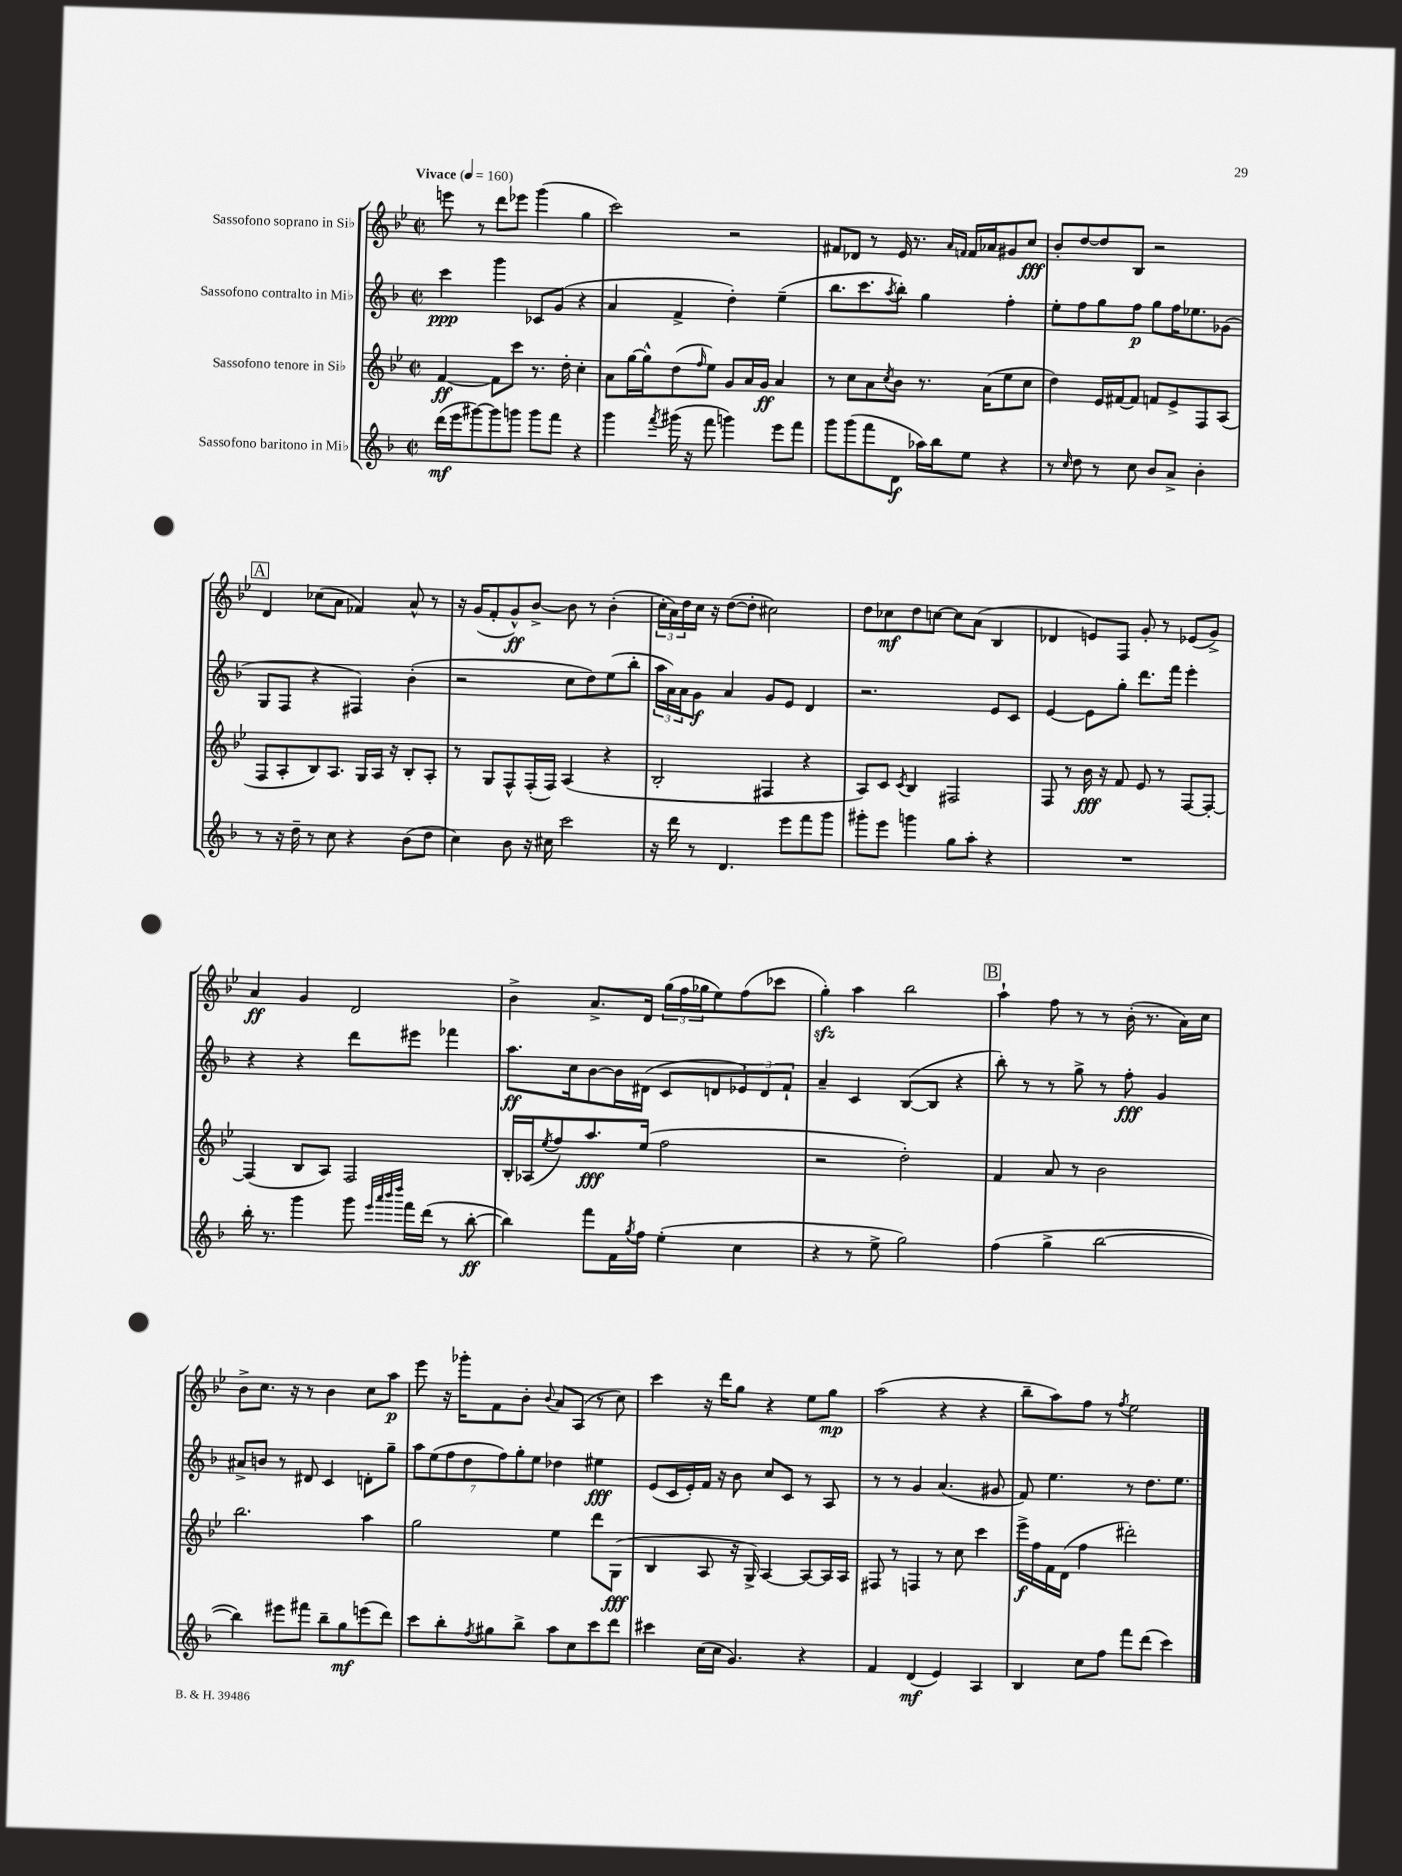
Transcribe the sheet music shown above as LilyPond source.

<<
\new StaffGroup <<
\new Staff = "s0" \with { instrumentName = "Sassofono soprano in Sib" } {
    \clef treble \key bes \major \defaultTimeSignature \time 2/2 \tempo "Vivace" 4 = 160
    e'''8 r8 d'''8 ees'''8 g'''4( g''4 |
    c'''2) r2 |
    fis'8 des'8 r8 ees'16 r8. \grace { a'16 f'16 } f'16 aes'16 gis'8 c''8\fff |
    bes'8-. d''8~ d''8 bes8 r2 |
    \mark \markup { \box "A" } d'4 ces''8( a'8 fes'4) a'8-^ r8 |
    r16 g'16( f'8-. g'8-^\ff) bes'8~-> bes'8 r8 bes'4-.( |
    \tuplet 3/2 { c''16-. a'16) d''16 } c''16 r16 d''8~( d''8-. cis''2) |
    d''8 ces''8\mf d''8 c''8~ c''8 a'8( bes4 |
    des'4 e'8) f8 g'8-. r8 ees'8( g'8->) |
    a'4\ff g'4 d'2 |
    bes'4-> a'8.-> d'16 \tuplet 3/2 { g''16( f''16 ges''16 } ees''8) f''8( ces'''8 |
    g''4-.\sfz) a''4 bes''2 |
    \mark \markup { \box "B" } a''4-! f''8 r8 r8 bes'16-.( r8. a'16) c''16 |
    bes'8-> c''8. r16 r8 bes'4 c''8 a''8\p |
    ees'''8 r16 ges'''16-. f'8 bes'8-. \appoggiatura { bes'8 } a'8 a8( r8 c''8) |
    c'''4 r16 d'''16 g''8 r4 ees''8 g''8\mp |
    a''2( r4 r4 |
    bes''8-- a''8) f''8 r8 \acciaccatura { f''8 } ees''2 \bar "|." |
}
\new Staff = "s1" \with { instrumentName = "Sassofono contralto in Mib" } {
    \clef treble \key f \major \defaultTimeSignature \time 2/2
    c'''4\ppp g'''4 ces'8 g'8( r4 |
    a'4 f'4-> d''4-.) e''4--( |
    bes''8. c'''8. \acciaccatura { a''8 } bes''8-.) g''4 f''4-. |
    e''8-. f''8 g''8 f''8\p g''8 f''16 ees''8. ges'8( |
    \mark \markup { \box "A" } g8 f8 r4 fis4) bes'4-.( |
    r2 c''8 d''8) e''8( bes''8-. |
    \tuplet 3/2 { a''16 a'16) a'16 } g'8\f a'4 g'8 e'8 d'4 |
    r2. e'8 c'8 |
    e'4~ e'8 g''8-. d'''8. f'''16 e'''4-. |
    r4 r4 d'''8 eis'''8 fes'''4 |
    a''8.\ff c''16 bes'8~ bes'16 dis'16( c'8 d'8 \tuplet 3/2 { ees'8) d'8 f'8-! } |
    a'4-- c'4 bes8~( bes8 r4 |
    \mark \markup { \box "B" } bes''8-.) r8 r8 g''8-> r8 f''8-.\fff g'4 |
    ais'8-> b'8 r8 dis'8 c'4 d'8-. g''8-- |
    \tuplet 7/4 { a''8 e''8( f''8 d''8 f''8) g''8-. e''8 } des''4 eis''4\fff |
    e'8( c'16 e'16-.) f'16 r16 bes'8 c''8 c'8 r8 a8 |
    r8 r8 g'4 a'4.( gis'8 |
    f'8) e''4. r8 d''8. e''8. \bar "|." |
}
\new Staff = "s2" \with { instrumentName = "Sassofono tenore in Sib" } {
    \clef treble \key bes \major \defaultTimeSignature \time 2/2
    f'4~\ff f'8 c'''8 r8. d''16-. c''4-. |
    a'8 g''16~ g''16-^ d''8( \grace { f''16 } ees''8) g'8 a'16 g'16\ff a'4 |
    r8 c''8 a'8 \acciaccatura { c''8 } bes'8 r8. a'16( ees''8 c''8 |
    d''4) ees'16 fis'16~ fis'8 f'8 ees'8-> f8 a8( |
    \mark \markup { \box "A" } f8 a8-. bes8) a8. g16 a16 r16 bes8-. a8-. |
    r8 g8 f8-^ f16-.( f16) a4( r4 |
    bes2-. fis4 r4 |
    a8) c'8 \acciaccatura { c'8 } bes4 fis2 |
    f8 r8 bes'16\fff r16 f'8 ees'8 r8 f8~ f8~-. |
    f4( bes8 a8) f2 |
    bes16-. aes16( \acciaccatura { ees''8 } f''8) a''8.\fff ees''16( f''2 |
    r2 d''2-.) |
    \mark \markup { \box "B" } f'4 a'8 r8 bes'2 |
    bes''2. a''4 |
    g''2 ees''4 d'''8 g8\fff( |
    bes4 a8 r16 g16->) a4~ a8~ a16 a16 |
    fis8 r8 f4 r8 c''8 c'''4 |
    ees'''16->\f f''16 f'16 d'16( f''4 dis'''2-.) \bar "|." |
}
\new Staff = "s3" \with { instrumentName = "Sassofono baritono in Mib" } {
    \clef treble \key f \major \defaultTimeSignature \time 2/2
    d'''16\mf( e'''16 gis'''8~) gis'''8 g'''8 g'''8 f'''8 r4 |
    g'''4 \acciaccatura { f'''8 } gis'''16( r16 f'''8 g'''4) e'''8 f'''8 |
    g'''8 g'''8( f'''8 d'8\f aes''16) bes''16 e''8 r4 |
    r8 \grace { c''16 } d''8 r8 c''8 bes'8 a'8-> bes'4-. |
    \mark \markup { \box "A" } r8 r16 d''16-- r8 c''8 r4 bes'8( d''8 |
    c''4) bes'8 r16 cis''16 c'''2 |
    r16 d'''16 r8 d'4. e'''8 f'''8 g'''8 |
    gis'''8-. e'''8 g'''4 g''8 a''8-. r4 |
    R1 |
    bes''16-. r8. g'''4 g'''8 \grace { e'''32 a'''32 bes'''32 d''''32 } f'''16 d'''16( r8 bes''8~-.\ff |
    bes''4) f'''8 f'16 \acciaccatura { g''8 } f''16 e''4-.( c''4 |
    r4 r8 e''8-> g''2) |
    \mark \markup { \box "B" } f''4( g''4-> bes''2~ |
    bes''4) eis'''8 fis'''8 bes''8-- g''8\mf e'''8( d'''8) |
    c'''8 bes''8-. \acciaccatura { f''8 } gis''8 bes''8-> a''8 c''8 c'''8 d'''8 |
    cis'''4 c''16( c''16 g'4.) r4 |
    f'4 d'4\mf( e'4) a4 |
    bes4 c''8 f''8 f'''8 d'''8( c'''4) \bar "|." |
}
>>
>>
\layout { \context { \Score \remove "Bar_number_engraver" } }
